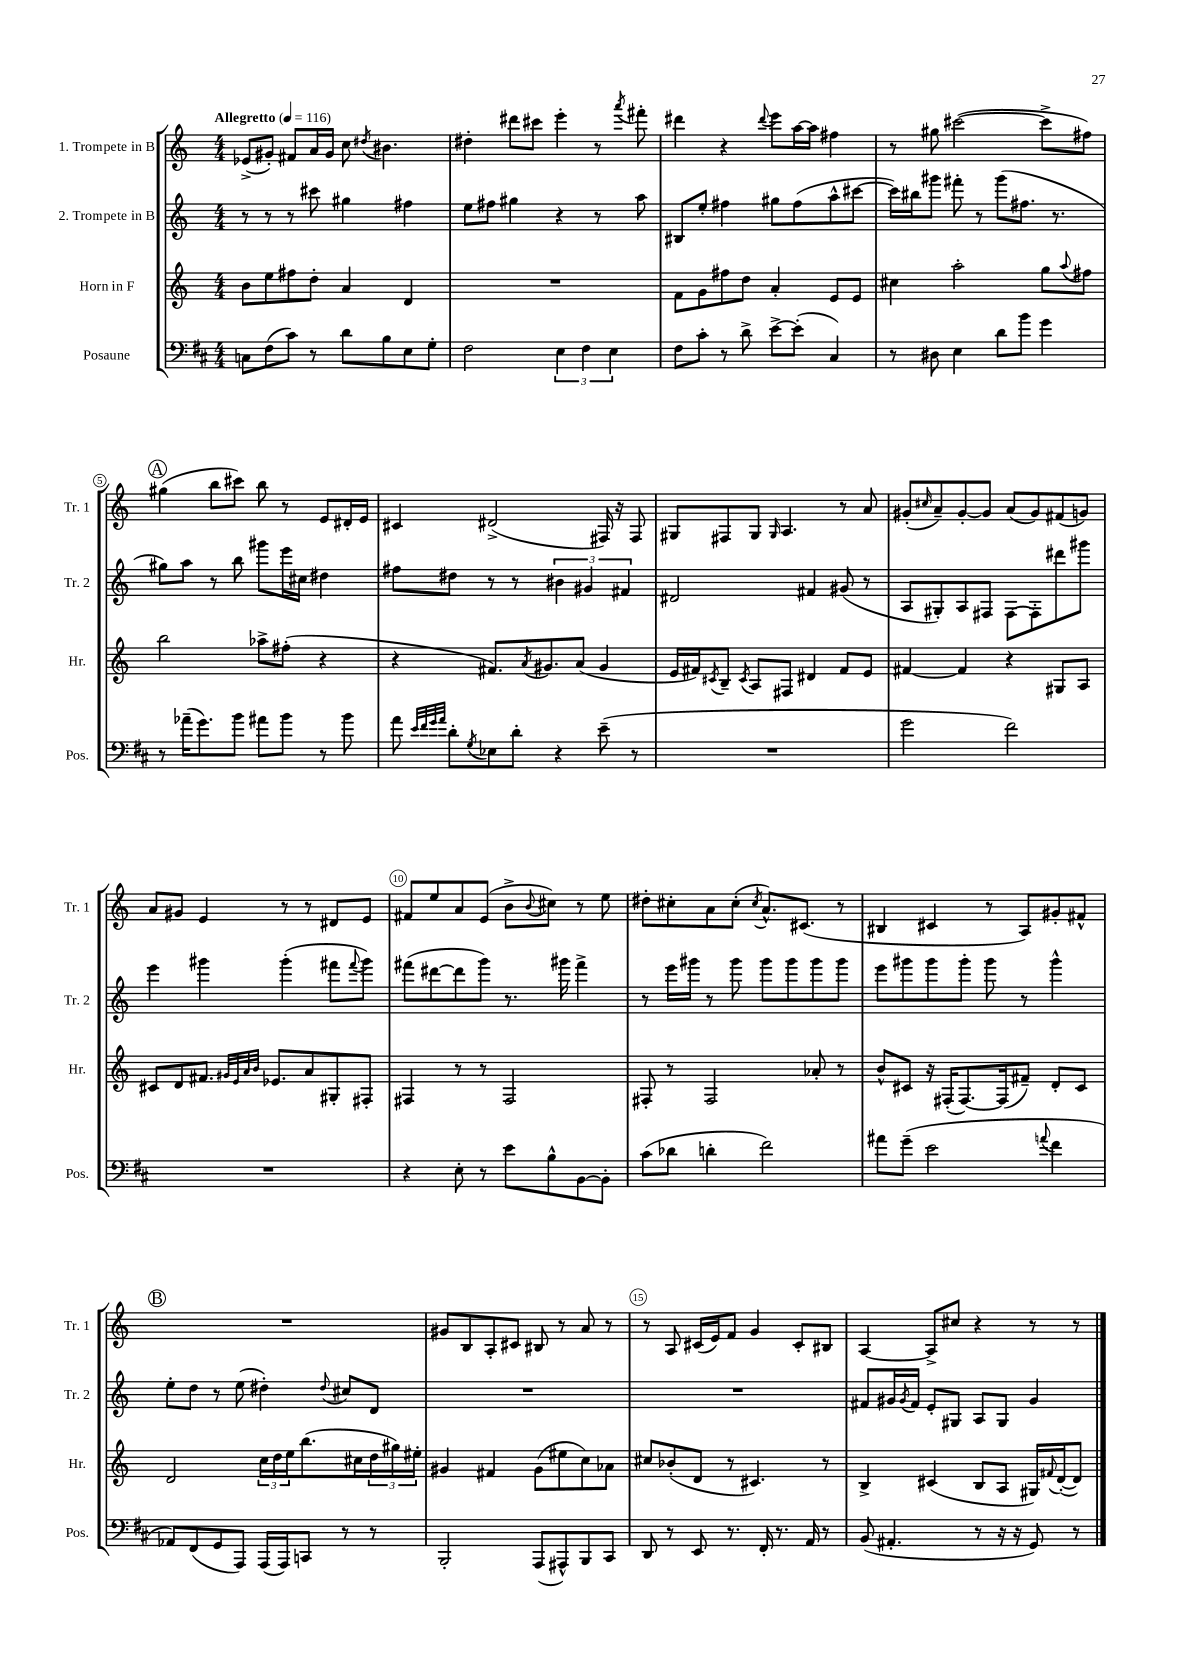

**kern	**kern	**kern	**kern
*staff4	*staff3	*staff2	*staff1
*clefF4	*clefG2	*clefG2	*clefG2
*k[f#c#]	*k[]	*k[]	*k[]
*M4/4	*M4/4	*M4/4	*M4/4
*MM116	*MM116	*MM116	*MM116
8C\L	8b\L	8r	(8e-^/L
(8F#\	8ee\	8r	8g#'/J)
8c#\J)	8ff#\	8r	8f#/L
8r	8dd'\J	8ccc#\	16a/L
.	.	.	16g#/JJ
8d\L	4a/	4gg#\	8cc\
.	.	.	8qdd#/
8B\	.	.	4.b#\
8E\	4d/	4ff#\	.
8G'\J	.	.	.
=	=	=	=
2F#\	1r	8ee\L	4dd#'\
.	.	8ff#\J	.
.	.	4gg#\	8ddd#\L
.	.	.	8ccc#\J
6E\	.	4r	4eee'\
6F#\	.	.	.
.	.	8r	8r
6E\	.	.	.
.	.	.	8qaaa/
.	.	8aa\	8fff#'\
=	=	=	=
8F#\L	8f\L	8B#/L	4ddd#\
8c#'\J	8g\	8ee'/J	.
8r	8ff#\	4ff#\	4r
8d^\	8dd\J	.	.
.	.	.	8qqddd#/
[8e^\L	4a'/	8gg#\L	8eee\L
(8e'\]J	.	(8ff#\	[16aa\L
.	.	.	16aa\]JJ
4C#/)	8e/L	8aa^^\	4ff#\
.	8e/J	[8ccc#\J	.
=	=	=	=
8r	4cc#\	16ccc#\]LL)	8r
.	.	16bb#\J	.
8D#\	.	8ggg#\J	8gg#\
4E\	2aa'\	8fff#'\	([2ccc#\
.	.	8r	.
8d\L	.	(8ggg#\L	.
8b\J	.	8.ff#\J	.
4g\	8gg\L	.	8ccc#^\]L
.	.	8.r	.
.	8qqaa/	.	.
.	8ff#\J	.	8ff#\J)
=	=	=	=
8r	2bb\	8gg#\L)	(4gg#\
(16a-~\LK	.	8aa\J	.
8.g\)	.	.	.
.	.	8r	8bb\L
8b\J	.	8bb\	8ccc#\J)
8a#\L	8aa-^\L	8ggg#\L	8bb\
8b\J	(8ff#'\J	16eee\L	8r
.	.	16cc#\JJ	.
8r	4r	4dd#\	8e/L
8b\	.	.	16d#'/L
.	.	.	16e/JJ
=	=	=	=
8a\	4r	8ff#\L	4c#/
32qqe/LLL	.	.	.
32qqf#/	.	.	.
32qqg/	.	.	.
32qqa/JJJ	.	.	.
8d'\L	.	8dd#\J	.
8qG/	.	.	.
8E-\	8.f#/L)	8r	(2d#^/
8d'\J	.	8r	.
.	8qa/	.	.
.	8.g#/	.	.
4r	.	6b#\	.
.	(8a/J	.	.
.	.	6g#/	.
(8e~\	4g#/	.	16F#/)
.	.	.	16r
.	.	6f#/	.
8r	.	.	8F#/
=	=	=	=
1r	16e/LL	2d#/	8G#/L
.	16f#/J)	.	.
.	8qc#/	.	.
.	8B~/J	.	8F#/
.	8qc#/	.	.
.	8A/L	.	8G#/J
.	.	.	16qqG#/
.	8F#/J	.	4.A/
.	4d#/	4f#/	.
.	8f#/L	(8g#/	8r
.	8e/J	8r	8a/
=	=	=	=
2g\	[4f#/	8A/L	(8g#'/L
.	.	.	16qqcc#/
.	.	8G#'/)	8a~/)
.	4f#/]	8A/	[8g#'/
.	.	8F#/J	8g#/]J
2f#\)	4r	[8F#\L	(8a/L
.	.	8F#'\]	8g#/)
.	8G#/L	8ddd#\	(8f#/
.	8A/J	8ggg#\J	8g/J)
=	=	=	=
1r	8c#/L	4eee\	8a/L
.	8d/	.	8g#/J
.	8.f#/J	4ggg#\	4e/
.	32qqg#/LLL	.	.
.	32qqe/	.	.
.	32qqa/	.	.
.	32qqb/JJJ	.	.
.	8.e-/L	.	.
.	.	(4ggg#'\	8r
.	8a/	.	8r
.	8G#'/	8fff#\L	8d#/L
.	.	8qqfff#/	.
.	8F#'/J	8ggg#\J)	8e/J
=	=	=	=
4r	4F#/	(8fff#\L	8f#/L
.	.	[8ddd#\	8ee/
8E'\	8r	8ddd#\]	8a/
8r	8r	8ggg\J)	(8e/J
8e\L	2F#/	8.r	8b^\L
.	.	.	8qqb/
8B^^\	.	.	8cc#\J)
.	.	16ggg#\	.
[8BB\	.	4fff#^\	8r
8BB'\]J	.	.	8ee\
=	=	=	=
(8c#\L	8F#'/	8r	8dd#'\L
8d-\J	8r	16eee\LL	8cc#'\
.	.	16ggg#\JJ	.
4d'\	2F#/	8r	8a\
.	.	8ggg#\	(8cc#'\J
.	.	.	8qcc#/
2f#\)	.	8ggg#\L	8.a^^/L)
.	.	8ggg#\	.
.	.	.	(8.c#/J
.	8a-'/	8ggg#\	.
.	8r	8ggg#\J	8r
=	=	=	=
8a#\L	8b^^/L	8eee\L	4B#/
(8g~\J	8c#/J	8ggg#\	.
2e\	16r	8ggg#\	4c#/
.	(16F#'/LK	.	.
.	[8.F#/)	8ggg#'\J	.
.	.	8ggg#\	8r
.	(16F#/]k	.	.
.	8f#~/J)	8r	8A/L)
8qqa/	.	.	.
4f#\	8d'/L	4ggg#^^\	8g#'/
.	8c#/J	.	8f#^^/J
=	=	=	=
8AA-/L)	2d/	8ee'\L	1r
(8FF#/	.	8dd\J	.
8GG/	.	8r	.
8AAA/J)	.	(8ee\	.
(16AAA/LL	24cc\LL	4dd#'\)	.
.	24dd\	.	.
16AAA/J)	.	.	.
.	24ee\J	.	.
8CC/J	(8.bb\	.	.
.	.	8qqdd#/	.
8r	.	8cc#/L	.
.	16cc#\L	.	.
8r	24dd\	8d/J	.
.	24gg#\)	.	.
.	24ee#'\JJ	.	.
=	=	=	=
2BBB'/	4g#/	1r	8g#/L
.	.	.	8B/
.	4f#/	.	8A'/
.	.	.	8c#/J
(8AAA/L	(8g#\L	.	8B#/
8AAA#^^/)	8ee#\	.	8r
8BBB/	8cc\)	.	8a/
8CC#/J	8a-\J	.	8r
=	=	=	=
8DD/	8cc#/L	1r	8r
8r	(8b-'/	.	8A/
8EE/	8d/J	.	(16c#/LL
.	.	.	16e/J)
8.r	8r	.	8f/J
.	4.c#/)	.	4g/
16FF#'/	.	.	.
8.r	.	.	.
.	.	.	8c#'/L
16AA/	.	.	.
8r	8r	.	8B#/J
=	=	=	=
(8BB/	4B^/	8f#/L	[4A/
4.AA#'/	.	16g#/L	.
.	.	8qg#/	.
.	.	16f#/JJ	.
.	(4c#/	8e'/L	8A^/]L
.	.	8G#/J	8cc#/J
8r	8B/L	8A/L	4r
16r	8A/J	8G#/J	.
16r	.	.	.
8GG/)	16G#/LL)	4g#/	8r
.	8qqf#/	.	.
.	([16d'/J	.	.
8r	8d/]J)	.	8r
==	==	==	==
*-	*-	*-	*-
